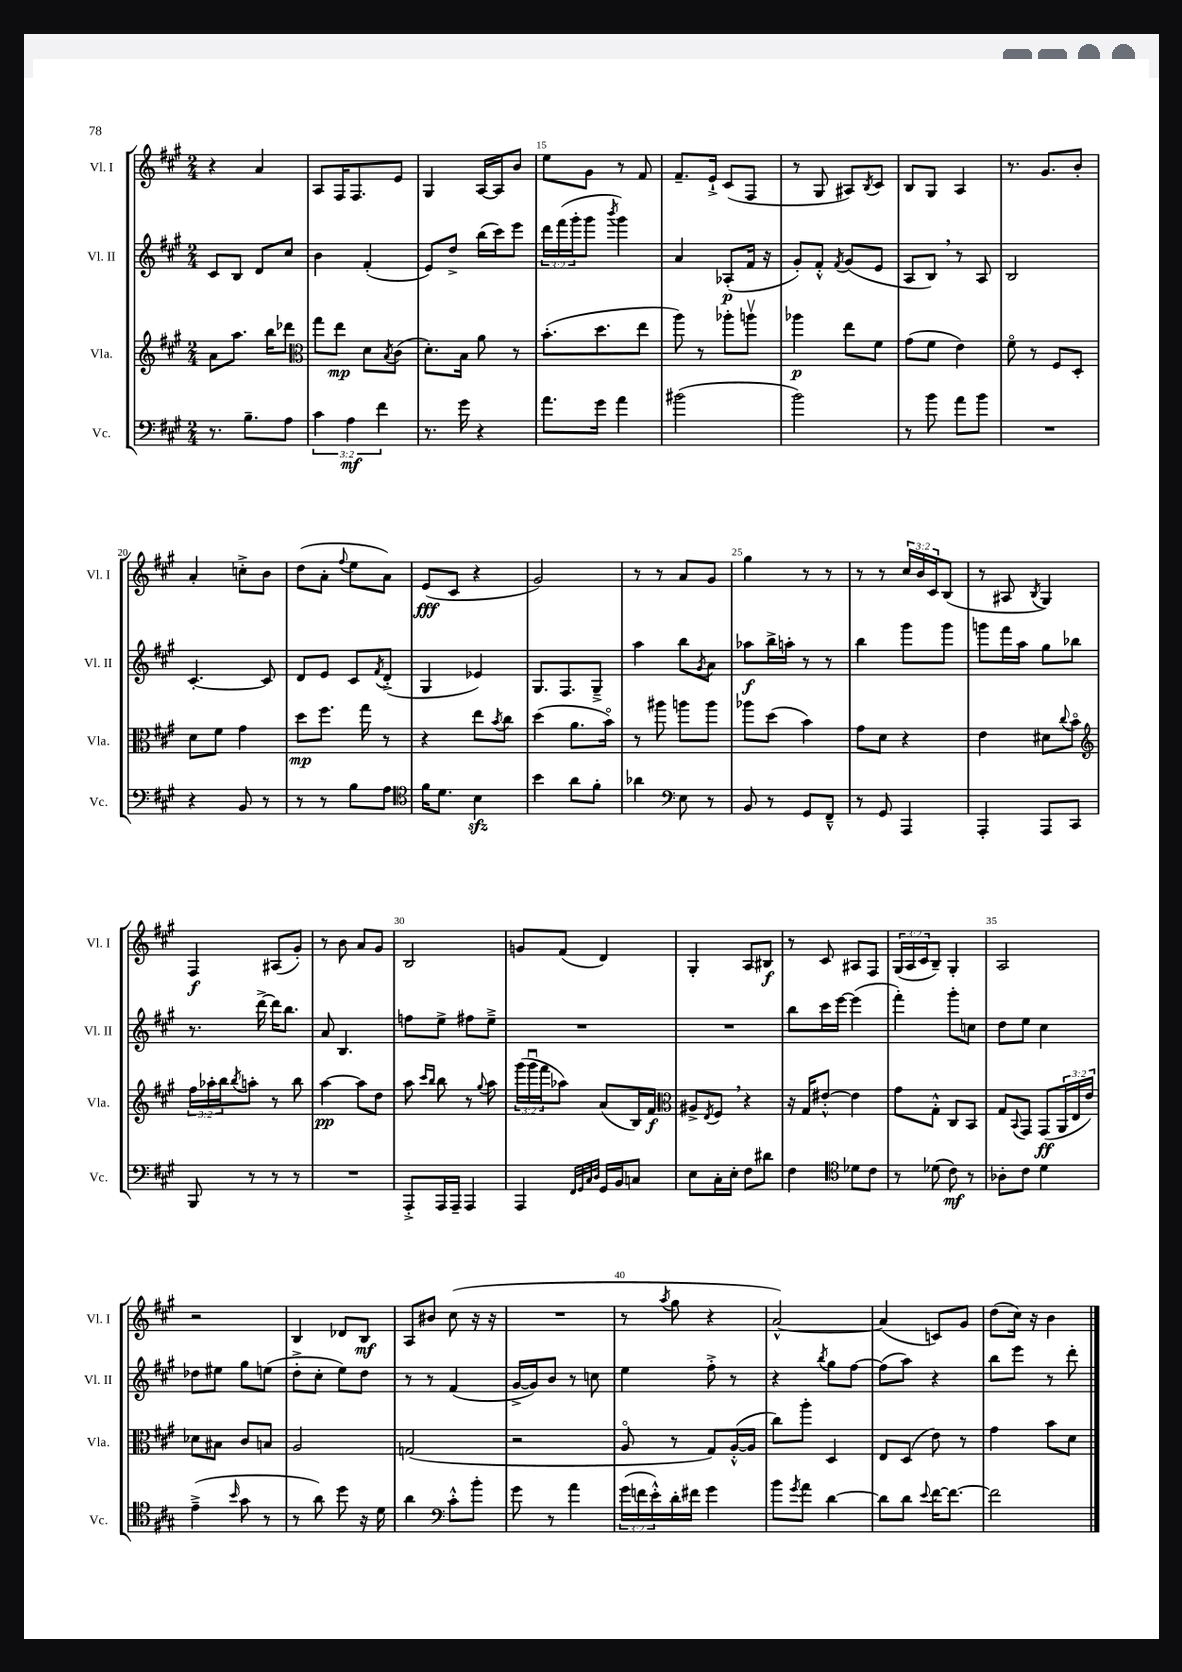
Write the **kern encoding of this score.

**kern	**dynam	**kern	**dynam	**kern	**dynam	**kern	**dynam
*part4	*part4	*part3	*part3	*part2	*part2	*part1	*part1
*staff4	*staff4	*staff3	*staff3	*staff2	*staff2	*staff1	*staff1
*I"Vc.	*	*I"Vla.	*	*I"Vl. II	*	*I"Vl. I	*
*I'Vc.	*	*I'Vla.	*	*I'Vl. II	*	*I'Vl. I	*
*clefF4	*	*clefG2	*	*clefG2	*	*clefG2	*
*k[f#c#g#]	*	*k[f#c#g#]	*	*k[f#c#g#]	*	*k[f#c#g#]	*
*M2/4	*	*M2/4	*	*M2/4	*	*M2/4	*
=12	=12	=12	=12	=12	=12	=12	=12
8.r	.	8a\L	.	8c#/L	.	4r	.
.	.	8.aa\J	.	8B/J	.	.	.
8.B~\L	.	.	.	.	.	.	.
.	.	.	.	8d/L	.	4a/	.
.	.	16bb\KL	.	.	.	.	.
8A\J	.	8ddd-X\J	.	8cc#/J	.	.	.
=13	=13	=13	=13	=13	=13	=13	=13
*	*	*clefC3	*	*	*	*	*
6c#\	.	8gg#\L	.	4b\	.	8A/L	.
.	.	8ee\J	mp	.	.	16F#/K	.
6A\	mf	.	.	.	.	.	.
.	.	.	.	.	.	8.F#/	.
.	.	8d\L	.	(4f#'/	.	.	.
6f#\	.	.	.	.	.	.	.
.	.	8qB/	.	.	.	.	.
.	.	(8c#\J	.	.	.	8e/J	.
=14	=14	=14	=14	=14	=14	=14	=14
8.r	.	8.d'\L)	.	8e/L)	.	4G#/	.
.	.	.	.	8dd^/J	.	.	.
16g#\	.	16B\Jk	.	.	.	.	.
4r	.	8a\	.	(16bb\LL	.	[16A/LL	.
.	.	.	.	16ccc#\J)	.	16A/J]	.
.	.	8r	.	8eee\J	.	8b/J	.
=15	=15	=15	=15	=15	=15	=15	=15
8.a\L	.	(8.b'\L	.	24ddd\LL	.	8ee\L	.
.	.	.	.	(24fff#\	.	.	.
.	.	.	.	24ggg#'\J	.	.	.
.	.	.	.	8ggg#\J	.	8g#\J	.
16g#\Jk	.	8.dd\	.	.	.	.	.
.	.	.	.	8qbbb/	.	.	.
4a\	.	.	.	4ggg#\)	.	8r	.
.	.	8ee\J	.	.	.	8f#/	.
=16	=16	=16	=16	=16	=16	=16	=16
(2b#X\	.	8aa\)	.	4a/	.	8.f#~/L	.
.	.	8r	.	.	.	.	.
.	.	.	.	.	.	16e`^/Jk	.
.	.	8aa-X'\L	.	(8A-X'/L	p	(8c#/L	.
.	.	8aanv\J	.	16f#/Jk	.	8F#/J	.
.	.	.	.	16r	.	.	.
=17	=17	=17	=17	=17	=17	=17	=17
2b\)	.	4aa-X\	p	8g#'/L)	.	8r	.
.	.	.	.	8f#'^^/J	.	8G#/	.
.	.	.	.	8qf#/	.	.	.
.	.	8ee\L	.	(8g#/L	.	8A#X/L)	.
.	.	.	.	.	.	8qB/	.
.	.	8f#\J	.	8e/J	.	8c#/J	.
=18	=18	=18	=18	=18	=18	=18	=18
8r	.	(8g#\L	.	8A/L	.	8B/L	.
8b\	.	8f#\J	.	8B,/J)	.	8G#/J	.
8a\L	.	4e\)	.	8r	.	4A/	.
8b\J	.	.	.	8A/	.	.	.
=19	=19	=19	=19	=19	=19	=19	=19
2r	.	8f#\	.	2B/	.	8.r	.
.	.	8r	.	.	.	.	.
.	.	.	.	.	.	8.g#/L	.
.	.	8F#/L	.	.	.	.	.
.	.	8D'/J	.	.	.	8b'/J	.
!!LO:LB:g=z
=20	=20	=20	=20	=20	=20	=20	=20
4r	.	8d\L	.	[4.c#'/	.	4a'/	.
.	.	8f#\J	.	.	.	.	.
8BB/	.	4g#\	.	.	.	8ccn'^\L	.
8r	.	.	.	8c#/]	.	8b\J	.
=21	=21	=21	=21	=21	=21	=21	=21
8r	.	8dd\L	mp	8d/L	.	(8dd\L	.
8r	.	8.ff#\J	.	8e/J	.	8a'\J	.
.	.	.	.	.	.	8qqff#/	.
8B\L	.	.	.	8c#/L	.	8ee\L	.
.	.	16gg#\	.	.	.	.	.
.	.	.	.	8qf#/	.	.	.
8A\J	.	8r	.	(8d'^/J	.	8a\J)	.
=22	=22	=22	=22	=22	=22	=22	=22
*clefC4	*	*	*	*	*	*	*
16f#\KL	.	4r	.	4G#/	.	(8e/L	fff
8.d\J	.	.	.	.	.	.	.
.	.	.	.	.	.	8c#/J	.
4Bzz\	.	8ee\L	.	4e-X/)	.	4r	.
.	.	8qb/	.	.	.	.	.
.	.	8cc#\J	.	.	.	.	.
=23	=23	=23	=23	=23	=23	=23	=23
4b\	.	(4dd\	.	8.G#/L	.	2g#/)	.
.	.	.	.	8.F#/	.	.	.
8a\L	.	8.a\L	.	.	.	.	.
8f#'\J	.	.	.	8G#~^/J	.	.	.
.	.	16b\Jk)	.	.	.	.	.
=24	=24	=24	=24	=24	=24	=24	=24
4a-X\	.	8r	.	4aa\	.	8r	.
.	.	8aa#X\	.	.	.	8r	.
*clefF4	*	*	*	*	*	*	*
8E\	.	8aan\L	.	8bb\L	.	8a/L	.
.	.	.	.	8qg#/	.	.	.
8r	.	8aa\J	.	8a\J	.	8g#/J	.
=25	=25	=25	=25	=25	=25	=25	=25
8BB/	.	8aa-X\L	.	8aa-X\L	f	4gg#\	.
8r	.	(8dd\J	.	16bb^\L	.	.	.
.	.	.	.	16aan'\JJ	.	.	.
8GG#/L	.	4b\)	.	8r	.	8r	.
8FF#~^^/J	.	.	.	8r	.	8r	.
=26	=26	=26	=26	=26	=26	=26	=26
8r	.	8g#\L	.	4bb\	.	8r	.
8GG#/	.	8d\J	.	.	.	8r	.
4AAA/	.	4r	.	8ggg#\L	.	24cc#/LL	.
.	.	.	.	.	.	24b/	.
.	.	.	.	.	.	24c#/J	.
.	.	.	.	8ggg#\J	.	(8B/J	.
=27	=27	=27	=27	=27	=27	=27	=27
4AAA'/	.	4e\	.	8gggn\L	.	8r	.
.	.	.	.	16fff#\L	.	8A#X/	.
.	.	.	.	16aa\JJ	.	.	.
.	.	.	.	.	.	8qB/	.
8AAA/L	.	8d#X\L	.	8gg#\L	.	4G#/)	.
.	.	8qqcc#/	.	.	.	.	.
8CC#/J	.	8b\J	.	8bb-X\J	.	.	.
!!LO:LB:g=z
=28	=28	=28	=28	=28	=28	=28	=28
*	*	*clefG2	*	*	*	*	*
8BBB/	.	24ff#\LL	.	8.r	.	4F#/	f
.	.	24aa-X'\	.	.	.	.	.
.	.	24bb\J	.	.	.	.	.
.	.	8qbb/	.	.	.	.	.
8r	.	8aan'\J	.	.	.	.	.
.	.	.	.	[16ddd^\	.	.	.
8r	.	8r	.	16ddd\KL]	.	(8A#X/L	.
.	.	.	.	8.bb\J	.	.	.
8r	.	8bb\	.	.	.	8g#'/J)	.
=29	=29	=29	=29	=29	=29	=29	=29
2r	.	[4aa\	pp	8a/	.	8r	.
.	.	.	.	4.B/	.	8b\	.
.	.	8aa\L]	.	.	.	8a/L	.
.	.	8dd\J	.	.	.	8g#/J	.
=30	=30	=30	=30	=30	=30	=30	=30
8AAA'^/L	.	8aa\	.	8ffn\L	.	2B/	.
.	.	16qqccc#/LL	.	.	.	.	.
.	.	16qqbb/JJ	.	.	.	.	.
16AAA/L	.	8bb\	.	8ee^\J	.	.	.
16AAA~/JJ	.	.	.	.	.	.	.
4AAA/	.	8r	.	8ff#X\L	.	.	.
.	.	8qqgg#/	.	.	.	.	.
.	.	8aa\	.	8ee~^\J	.	.	.
=31	=31	=31	=31	=31	=31	=31	=31
4AAA/	.	(24ggg#\LL	.	2r	.	8gn/L	.
.	.	24ggg#u\	.	.	.	.	.
.	.	24fff#\J	.	.	.	.	.
.	.	8aa-X\J)	.	.	.	(8f#/J	.
32qqFF#/LLL	.	.	.	.	.	.	.
32qqGG#/	.	.	.	.	.	.	.
32qqC#/	.	.	.	.	.	.	.
32qqD/JJJ	.	.	.	.	.	.	.
16GG#/LL	.	(8a/L	.	.	.	4d/)	.
16BB/J	.	.	.	.	.	.	.
8Cn/J	.	16B/L)	.	.	.	.	.
.	.	16f#/JJ	f	.	.	.	.
=32	=32	=32	=32	=32	=32	=32	=32
*	*	*clefC3	*	*	*	*	*
8E\L	.	8A#X^/L	.	2r	.	4G#'/	.
.	.	8qE/	.	.	.	.	.
16C#'\L	.	8F#,/J	.	.	.	.	.
16E'\JJ	.	.	.	.	.	.	.
8F#\L	.	4r	.	.	.	8A/L	.
8d#X\J	.	.	.	.	.	8B#X/J	f
=33	=33	=33	=33	=33	=33	=33	=33
4F#\	.	16r	.	8bb\L	.	8r	.
.	.	16G#/KL	.	.	.	.	.
.	.	[8e#X'^^/J	.	16ccc#\L	.	8c#/	.
.	.	.	.	[16eee\JJ	.	.	.
*clefC4	*	*	*	*	*	*	*
8d-X\L	.	4e#\]	.	(4eee\]	.	8A#X/L	.
8c#\J	.	.	.	.	.	8F#/J	.
=34	=34	=34	=34	=34	=34	=34	=34
8r	.	8g#\L	.	4fff#'\)	.	(24G#/LL	.
.	.	.	.	.	.	24A/	.
.	.	.	.	.	.	24c#/J	.
(8d-X\	.	8G#'^^\J	.	.	.	8B~/J)	.
8c#\)	mf	8C#/L	.	8ggg#'\L	.	4G#'/	.
8r	.	8BB/J	.	8ccn\J	.	.	.
=35	=35	=35	=35	=35	=35	=35	=35
8A-X'\L	.	8G#/L	.	8dd\L	.	2A/	.
.	.	8qqBB/	.	.	.	.	.
8c#\J	.	8GG#/J	.	8ee\J	.	.	.
4d\	.	(8GG#/L	ff	4cc#\	.	.	.
.	.	24AA/L	.	.	.	.	.
.	.	24E/	.	.	.	.	.
.	.	24e/JJ)	.	.	.	.	.
!!LO:LB:g=z
=36	=36	=36	=36	=36	=36	=36	=36
(4e~^\	.	8d-X\L	.	8dd-X\L	.	2r	.
.	.	8B#X\J	.	8ee#X\J	.	.	.
16qqb/	.	.	.	.	.	.	.
8g#\	.	8c#/L	.	8gg#\L	.	.	.
8r	.	8Bn/J	.	(8een\J	.	.	.
=37	=37	=37	=37	=37	=37	=37	=37
8r	.	2A/	.	8dd'^\L	.	4B/	.
8a\)	.	.	.	8cc#'\J	.	.	.
8dd\	.	.	.	8ee\L)	.	8d-X/L	.
16r	.	.	.	8dd\J	.	8B/J	mf
16d\	.	.	.	.	.	.	.
=38	=38	=38	=38	=38	=38	=38	=38
4a\	.	(2Gn/	.	8r	.	8A/L	.
.	.	.	.	8r	.	8b#X/J	.
*clefF4	*	*	*	*	*	*	*
8c#'^^\L	.	.	.	(4f#/	.	(8cc#\	.
8b'\J	.	.	.	.	.	16r	.
.	.	.	.	.	.	16r	.
=39	=39	=39	=39	=39	=39	=39	=39
8g#\	.	2r	.	[16g#^/LL	.	2r	.
.	.	.	.	16g#/J])	.	.	.
8r	.	.	.	8b/J	.	.	.
4a\	.	.	.	8r	.	.	.
.	.	.	.	8ccn\	.	.	.
=40	=40	=40	=40	=40	=40	=40	=40
(24g#\LL	.	8A/	.	4ee\	.	8r	.
24fn\	.	.	.	.	.	.	.
24e'^^\)	.	.	.	.	.	.	.
.	.	.	.	.	.	8qaa/	.
16d'\	.	8r	.	.	.	8gg#\	.
16f#X\JJ	.	.	.	.	.	.	.
4g#\	.	8G#/L)	.	8ff#'^\	.	4r	.
.	.	([16A'^^/L	.	8r	.	.	.
.	.	16A/JJ]	.	.	.	.	.
=41	=41	=41	=41	=41	=41	=41	=41
8b\L	.	8cc#\L)	.	4r	.	[2a^^/)	.
8qg#/	.	.	.	.	.	.	.
8a\J	.	8aa'\J	.	.	.	.	.
.	.	.	.	8qbb/	.	.	.
[4d\	.	4D/	.	8gg#\L	.	.	.
.	.	.	.	[8ff#\J	.	.	.
=42	=42	=42	=42	=42	=42	=42	=42
8d\L]	.	8E/L	.	(8ff#\L]	.	(4a/]	.
8d\J	.	(8D/J	.	8aa\J)	.	.	.
8qqe/	.	.	.	.	.	.	.
[16f#\KL	.	8e\)	.	4r	.	8cn/L)	.
8.f#\J_	.	.	.	.	.	.	.
.	.	8r	.	.	.	8g#/J	.
=43	=43	=43	=43	=43	=43	=43	=43
2f#\]	.	4g#\	.	8bb\L	.	(8dd\L	.
.	.	.	.	8eee\J	.	16cc#\Jk)	.
.	.	.	.	.	.	16r	.
.	.	8b\L	.	8r	.	4b\	.
.	.	8d\J	.	8ddd'\	.	.	.
==	==	==	==	==	==	==	==
*-	*-	*-	*-	*-	*-	*-	*-
